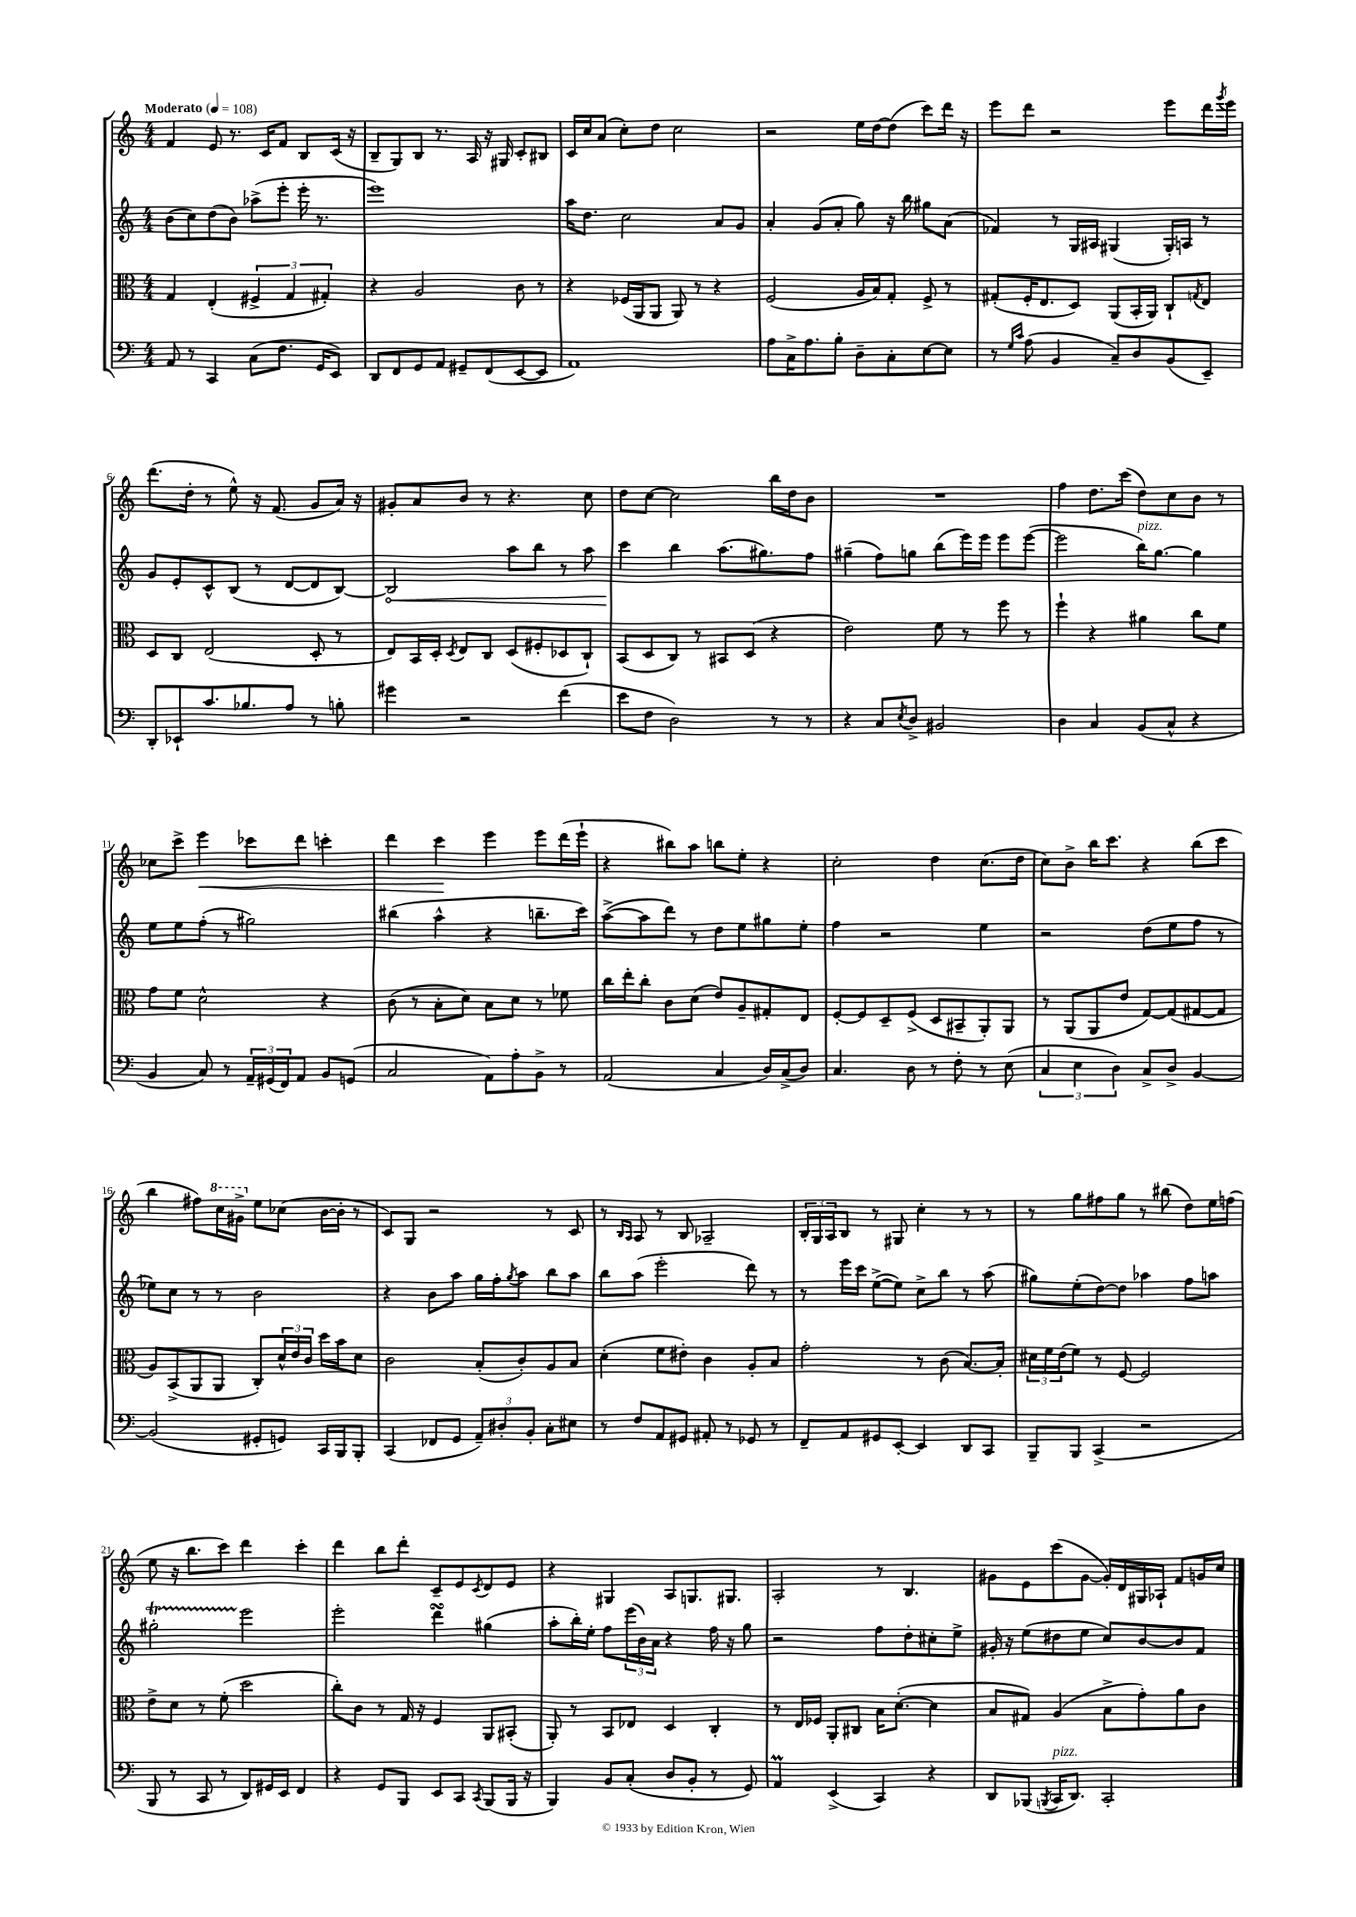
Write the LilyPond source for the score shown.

<<
\new StaffGroup <<
\new Staff = "s0" {
    \clef treble \key c \major \numericTimeSignature \time 4/4 \tempo "Moderato" 4 = 108
    f'4 e'8 r8. c'16 f'8 b8 c'16( r16 |
    b8-- g8) b8 r8. a16 r16 gis16 c'8-. bis8 |
    c'16 c''16 a'8( c''8-.) d''8 c''2 |
    r2 e''16 d''16~ d''8( c'''8) d'''16 r16 |
    e'''8 d'''8 r2 e'''8 d'''16 \acciaccatura { g'''8 } e'''16 |
    d'''8.( d''16-. r8 e''8-^) r16 f'8.( g'8 a'16) r16 |
    gis'8-. a'8 b'8 r8 r4. c''8 |
    d''8 c''8~ c''2 b''16 d''16 b'8 |
    R1 |
    f''4 d''8. c'''16( d''8) c''8 b'8 r8 |
    ces''8 c'''8-> e'''4\< ces'''8 d'''8 c'''4-. |
    d'''4 c'''4\! e'''4 e'''8 d'''16( e'''16-! |
    r4 bis''8) a''8 b''8 e''8-. r4 |
    c''2-. d''4 c''8.( d''16 |
    c''8) b'8-> b''16 c'''8. r4 b''8( c'''8 |
    b''4 fis''8) \ottava #1 c'''16 gis''16-> \ottava #0 e''8 ces''8( b'16~ b'16-. r8 |
    c'8) g8 r2 r8 c'8 |
    r8 \grace { b16 a16 } a8 r8 b8 aes2-- |
    \tuplet 3/2 { b16-. g16 a16 } b8 r8 gis8 c''4-. r8 r8 |
    r8 g''8 fis''8 g''8 r8 bis''8( d''8) e''16 f''16( |
    e''8 r16 b''8. c'''8) d'''4 c'''4-. |
    d'''4 b''8 d'''8-. c'8-- e'8 \acciaccatura { c'8 } d'8 e'8 |
    r4 gis4 a8 g8. gis8. |
    a2-. r8 b4. |
    gis'8 e'8 c'''8( gis'8~ gis'16-.) d'16 gis16 aes16-! f'8 g'16 c''16 \bar "|." |
}
\new Staff = "s1" {
    \clef treble \key c \major \numericTimeSignature \time 4/4
    b'8( c''8) d''8( b'8) aes''8->( e'''8-. e'''16-. r8. |
    e'''1) |
    a''16 d''8. c''2 a'8 g'8 |
    a'4-. g'8( a'8-. g''8) r16 b''16 gis''8 a'8( |
    fes'4) r8 g16 ais16 gis4( gis16-.) a16 r8 |
    g'8 e'8-. c'8-^ b8( r8 d'8~ d'8 b8~) |
    \once \override Hairpin.circled-tip = ##t b2\< a''8 b''8 r8 a''8 |
    c'''4\! b''4 a''8.( gis''8.) f''8 |
    gis''4--( f''8) g''8 b''8( e'''16) e'''16 e'''8 e'''8~( |
    e'''2 b''16^\markup { \italic "pizz." }) g''8.~ g''4 |
    e''8 e''8 f''8-.( r8 gis''2) |
    bis''4( a''4-^ r4 b''8.-- c'''16) |
    a''8~->( a''8 d'''8) r8 d''8 e''8 gis''8 e''8-. |
    f''4 r2 e''4 |
    r2 d''8( e''8 f''8 r8 |
    ees''8) c''8 r8 r8 b'2 |
    r4 b'8 a''8 g''16 f''16-. \acciaccatura { g''8 } a''8 b''8 a''8 |
    b''8 a''8( e'''2-. d'''8) r8 |
    r8 e'''16 c'''16 e''8~->( e''8) c''8-> b''8 r8 a''8( |
    gis''8) e''8-.( d''8~) d''8 aes''4 f''8 a''8 |
    gis''2-.\startTrillSpan e'''2\stopTrillSpan |
    e'''2-. d'''4\turn gis''4( |
    a''8-. b''16-.) e''16-. f''8 \tuplet 3/2 { e'''16( b'16) a'16 } r4 f''16 r16 g''8 |
    r2 f''8 d''8-. cis''8-. e''8-> |
    gis'16-. r16 e''8( dis''8 e''8 c''8) b'8~ b'8 f'8 \bar "|." |
}
\new Staff = "s2" {
    \clef alto \key c \major \numericTimeSignature \time 4/4
    g4 e4-.( \tuplet 3/2 { fis4-> g4 gis4-.) } |
    r4 a2 c'8 r8 |
    r4 fes16( a,16 a,8 a,8) r8 r4 |
    f2( a16 b16) g8-. f8-> r8 |
    gis8-.( f16-. e8. d8) a,8( b,16-. a,16) c8-! \acciaccatura { g8 } e8 |
    d8 c8 e2( d8-. r8 |
    e8) b,16 d16-. \acciaccatura { d8 } e8 c8 d8( fis8-. des8 c8-!) |
    b,8( d8 c8) r8 bis,8 d8( r4 |
    e'2) f'8 r8 f''8 r8 |
    f''4-! r4 ais'4 c''8 f'8 |
    g'8 f'8 d'2-^ r4 |
    c'8( r8 b8-. d'8) b8 d'8 r8 fes'8 |
    c''16 e''16-. c''8-. c'8 d'8( e'8) a8-- gis8-. e8 |
    f8~-. f8 d8-- f8->( d8 bis,8-- a,8-.) a,8 |
    r8 a,8( a,8 e'8 g8~) g8( gis8~ gis8 |
    a8) b,8->( a,8 a,8 c8-.) \tuplet 3/2 { d'16-^ e'16 c'16 } d''16 b'16 d'8 |
    c'2 b8-.( c'8-.) a8 b8 |
    d'4-.( f'8 eis'8-.) c'4 a8-. b8 |
    g'2-. r8 c'8( b8.~) b16-. |
    \tuplet 3/2 { dis'16 f'16 e'16( } f'8) r8 f8~ f2 |
    e'8-> d'8 r8 f'8-.( d''2 |
    c''8-.) c'8 r8 g16 r16 f4 a,8 bis,8-.( |
    a,8-.) r8 b,8 ees8 d4 c4-. |
    r8 e16 fes16 a,8-. cis8 b16 d'8.~-.( d'4 |
    b8 gis8) a4( b8-> g'8-.) a'8 c'8 \bar "|." |
}
\new Staff = "s3" {
    \clef bass \key c \major \numericTimeSignature \time 4/4
    a,8 r8 c,4 c8( f8. g,16 e,8) |
    d,8 f,8 g,8 a,8 gis,8-- f,8( e,8~ e,8 |
    a,1) |
    a8 c16-> a8. b8-. d8-- c8-. e8~ e8 |
    r8 \grace { g16 c'16 } a8( b,4 c8--) d8 b,8( e,8--) |
    d,8-. ees,8-! c'8. bes8. a8 r8 b8-. |
    gis'4 r2 f'4( |
    e'8 f8 d2) r8 r8 |
    r4 c8 \acciaccatura { e8 } d8-> bis,2 |
    d4 c4 b,8( c8-^ r4 |
    b,4 c8) r8 \tuplet 3/2 { a,16-- gis,16( f,16) } a,8 b,8 g,8( |
    c2 a,8) a8-. b,8-> r8 |
    a,2( c4 d16) c16->( d8) |
    c4. d8 r8 f8-. r8 e8( |
    \tuplet 3/2 { c4 e4 d4) } c8-> d8-> b,4~ |
    b,2( gis,8-. g,8) c,16 b,,16 b,,8-. |
    c,4( fes,8 g,8 \tuplet 3/2 { a,8--) dis8-. b,8-. } c8-. eis8 |
    r8 f8 a,8 gis,8 ais,8-. r8 ges,8 r8 |
    f,8-- a,8 gis,8 e,8~-. e,4 d,8 c,8 |
    b,,8-- b,,8 c,4->( r2 |
    b,,8 r8 c,8 r8 d,8) gis,16 e,16 f,4 |
    r4 g,8 b,,8 e,8 c,8 \acciaccatura { c,8 } b,,8( b,,16 r16 |
    b,,4) b,8 c8-.( d8 b,8-. r8 g,8) |
    a,4\prall e,4->( c,4) r4 |
    d,8 bes,,8( \acciaccatura { b,,8 } c,16^\markup { \italic "pizz." } d,8.) c,2-. \bar "|." |
}
>>
>>
